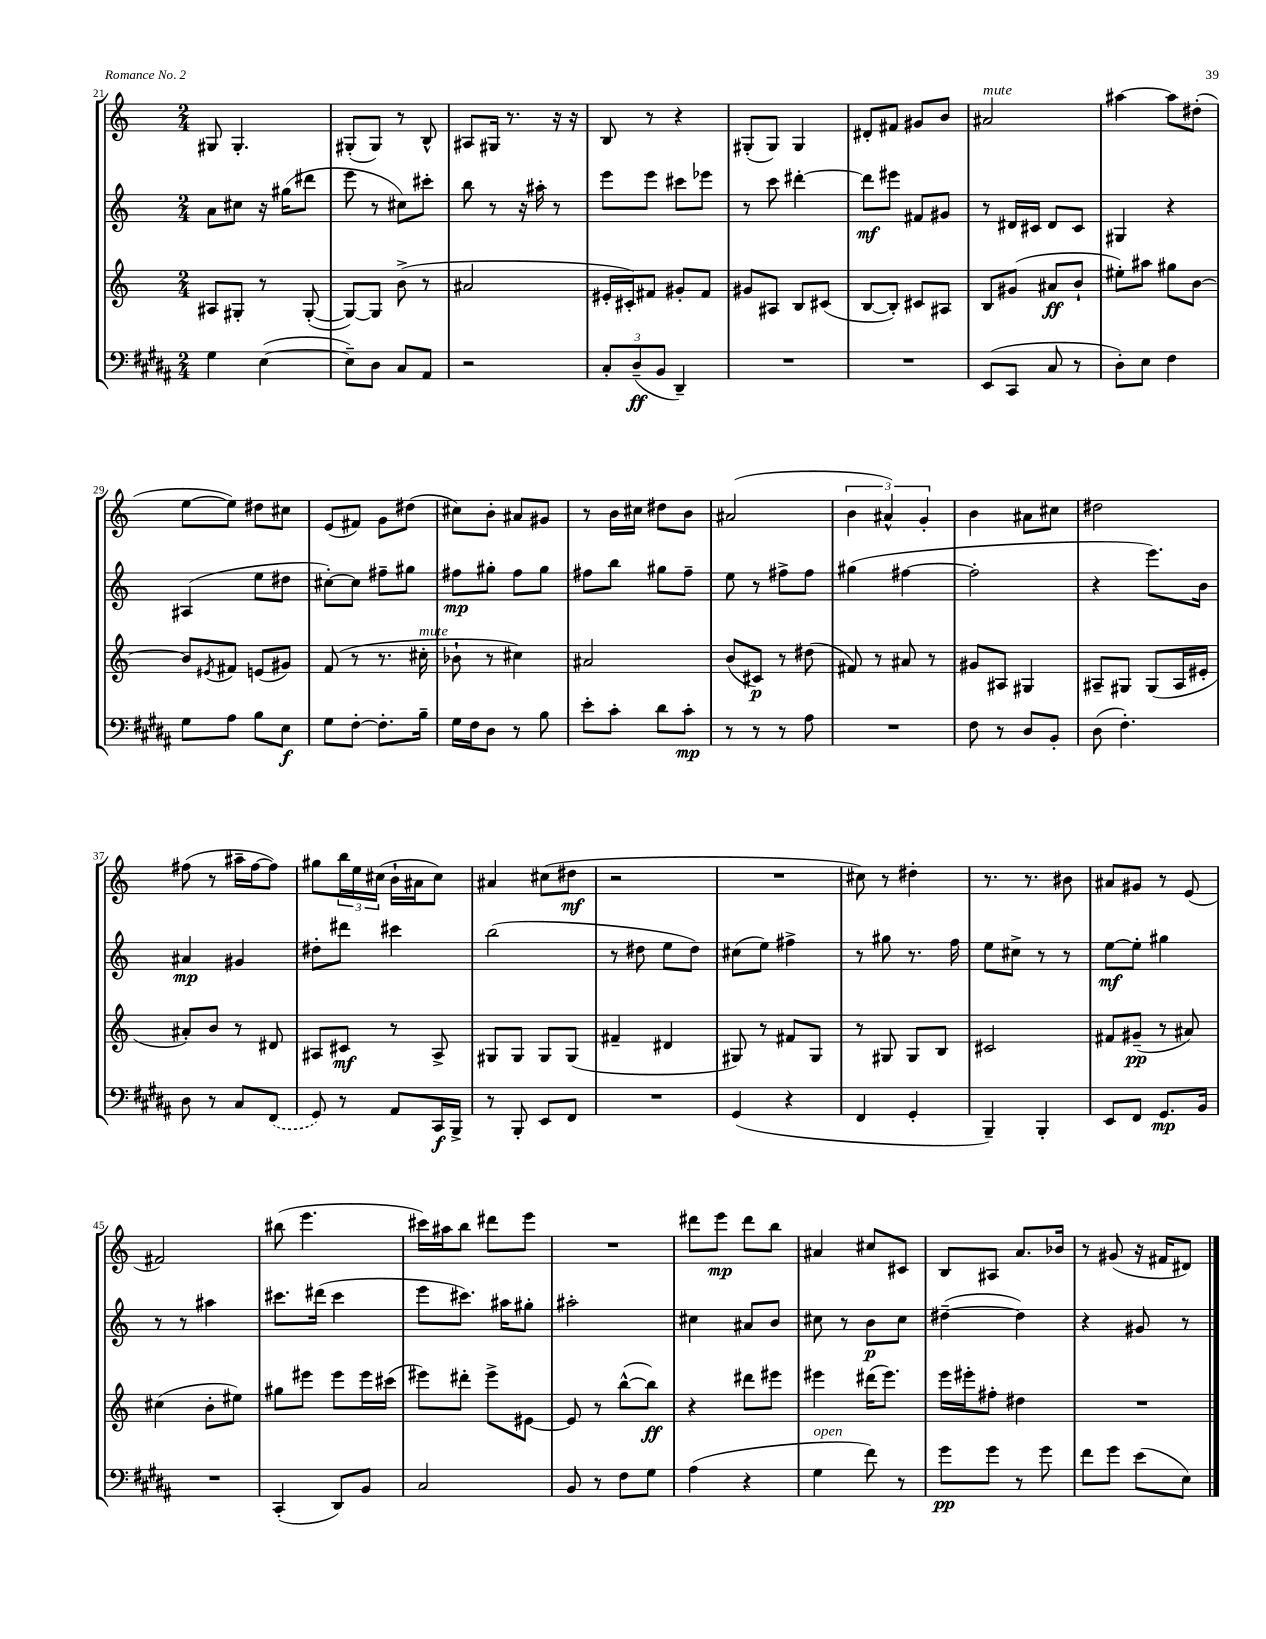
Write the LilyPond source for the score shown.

<<
\new StaffGroup <<
\new Staff = "s0" {
    \clef treble \key c \major \numericTimeSignature \time 2/4
    gis8 gis4.-. |
    gis8-.( gis8) r8 b8-^ |
    ais8 gis16 r8. r16 r16 |
    b8 r8 r4 |
    gis8-.( gis8) gis4 |
    dis'8-. fis'8 gis'8 b'8 |
    ais'2^\markup { \italic "mute" } |
    ais''4~ ais''8 dis''8-.( |
    e''8~ e''8) dis''8 cis''8 |
    e'8( fis'8) g'8 dis''8( |
    cis''8) b'8-. ais'8 gis'8 |
    r8 b'16 cis''16 dis''8 b'8 |
    ais'2( |
    \tuplet 3/2 { b'4 ais'4-^) g'4-. } |
    b'4 ais'8 cis''8 |
    dis''2 |
    fis''8( r8 ais''16-- fis''16~ fis''8) |
    gis''8 \tuplet 3/2 { b''16 e''16 cis''16( } b'16-! ais'16 cis''8) |
    ais'4 cis''8( dis''8\mf |
    r2 |
    R2 |
    cis''8) r8 dis''4-. |
    r8. r8. bis'8 |
    ais'8 gis'8 r8 e'8( |
    fis'2) |
    bis''8( e'''4. |
    cis'''16) ais''16 b''8 dis'''8 e'''8 |
    R2 |
    dis'''8 e'''8\mp dis'''8 b''8 |
    ais'4 cis''8 cis'8 |
    b8 ais8 a'8. bes'16 |
    r8 gis'8( r16 fis'16 dis'8) \bar "|." |
}
\new Staff = "s1" {
    \clef treble \key c \major \numericTimeSignature \time 2/4
    a'8 cis''8 r16 gis''16( dis'''8 |
    e'''8 r8 cis''8) cis'''8-. |
    b''8 r8 r16 ais''16-. r8 |
    e'''8 e'''8 cis'''8 ees'''8 |
    r8 c'''8 dis'''4~-. |
    dis'''8\mf eis'''8 fis'8 gis'8 |
    r8 dis'16 cis'16 dis'8 cis'8 |
    gis4 r4 |
    ais4( e''8 dis''8 |
    cis''8~-.) cis''8 fis''8-- gis''8 |
    fis''8\mp gis''8-. fis''8 gis''8 |
    fis''8 b''8 gis''8 fis''8-- |
    e''8 r8 fis''8-> fis''8 |
    gis''4( fis''4~ |
    fis''2-. |
    r4 e'''8.) b'16 |
    ais'4\mp gis'4 |
    dis''8-. dis'''8 cis'''4 |
    b''2( |
    r8 dis''8 e''8 dis''8) |
    cis''8( e''8) fis''4-> |
    r8 gis''8 r8. f''16 |
    e''8 cis''8-> r8 r8 |
    e''8~\mf e''8-. gis''4 |
    r8 r8 ais''4 |
    cis'''8. dis'''16( cis'''4 |
    e'''8 cis'''8.) ais''16 gis''8-. |
    ais''2-. |
    cis''4 ais'8 b'8 |
    cis''8 r8 b'8\p cis''8 |
    dis''4~--( dis''4) |
    r4 gis'8 r8 \bar "|." |
}
\new Staff = "s2" {
    \clef treble \key c \major \numericTimeSignature \time 2/4
    ais8 gis8-. r8 gis8~-.( |
    gis8~) gis8 b'8->( r8 |
    ais'2 |
    eis'16-. cis'16-.) fis'8 gis'8-. fis'8 |
    gis'8 ais8 b8 cis'8( |
    b8~ b8-.) cis'8 ais8 |
    b8 gis'8( ais'8\ff b'8-! |
    eis''8-.) ais''8 gis''8 b'8~ |
    b'8 \acciaccatura { eis'8 } fis'8 e'8( gis'8) |
    f'8( r8 r8. cis''16-.^\markup { \italic "mute" } |
    bes'8-! r8 cis''4) |
    ais'2 |
    b'8( cis'8\p) r8 dis''8( |
    fis'8) r8 ais'8 r8 |
    gis'8 ais8 gis4 |
    ais8-- gis8 gis8( ais16 eis'16-. |
    ais'8-.) b'8 r8 dis'8 |
    ais8 cis'8\mf r8 ais8-> |
    gis8 gis8 gis8 gis8( |
    fis'4-- dis'4 |
    gis8) r8 fis'8 gis8 |
    r8 gis8 gis8 b8 |
    cis'2 |
    fis'8 gis'8--\pp( r8 ais'8) |
    cis''4( b'8-. eis''8) |
    gis''8 eis'''8 eis'''8 eis'''16 cis'''16( |
    eis'''8) dis'''8-. eis'''8-> eis'8~ |
    eis'8 r8 b''8~-^( b''8\ff) |
    r4 dis'''8 eis'''8 |
    eis'''4 dis'''16( eis'''8.) |
    e'''16 eis'''16-. fis''8-. dis''4 |
    R2 \bar "|." |
}
\new Staff = "s3" {
    \clef bass \key b \major \numericTimeSignature \time 2/4
    gis4 e4~( |
    e8--) dis8 cis8 ais,8 |
    r2 |
    \tuplet 3/2 { cis8-. dis8--\ff( b,8 } dis,4--) |
    R2 |
    R2 |
    e,8( cis,8 cis8 r8 |
    dis8-.) e8 fis4 |
    gis8 ais8 b8 e8\f |
    gis8 fis8~-. fis8.-. b16-- |
    gis16 fis16 dis8 r8 b8 |
    e'8-. cis'8-. dis'8 cis'8-.\mp |
    r8 r8 r8 ais8 |
    R2 |
    fis8 r8 dis8 b,8-. |
    dis8( fis4.-.) |
    dis8 r8 cis8 \once \slurDashed fis,8( |
    gis,8) r8 ais,8 cis,16\f b,,16-> |
    r8 b,,8-. e,8 fis,8 |
    R2 |
    gis,4( r4 |
    fis,4 gis,4-. |
    b,,4--) b,,4-. |
    e,8 fis,8 gis,8.\mp b,16 |
    R2 |
    cis,4-.( dis,8) b,8 |
    cis2 |
    b,8 r8 fis8 gis8 |
    ais4( r4 |
    gis4^\markup { \italic "open" } fis'8) r8 |
    gis'8\pp gis'8 r8 gis'8 |
    fis'8 gis'8 e'8( e8) \bar "|." |
}
>>
>>
\layout { \context { \Score currentBarNumber = #21 } }
